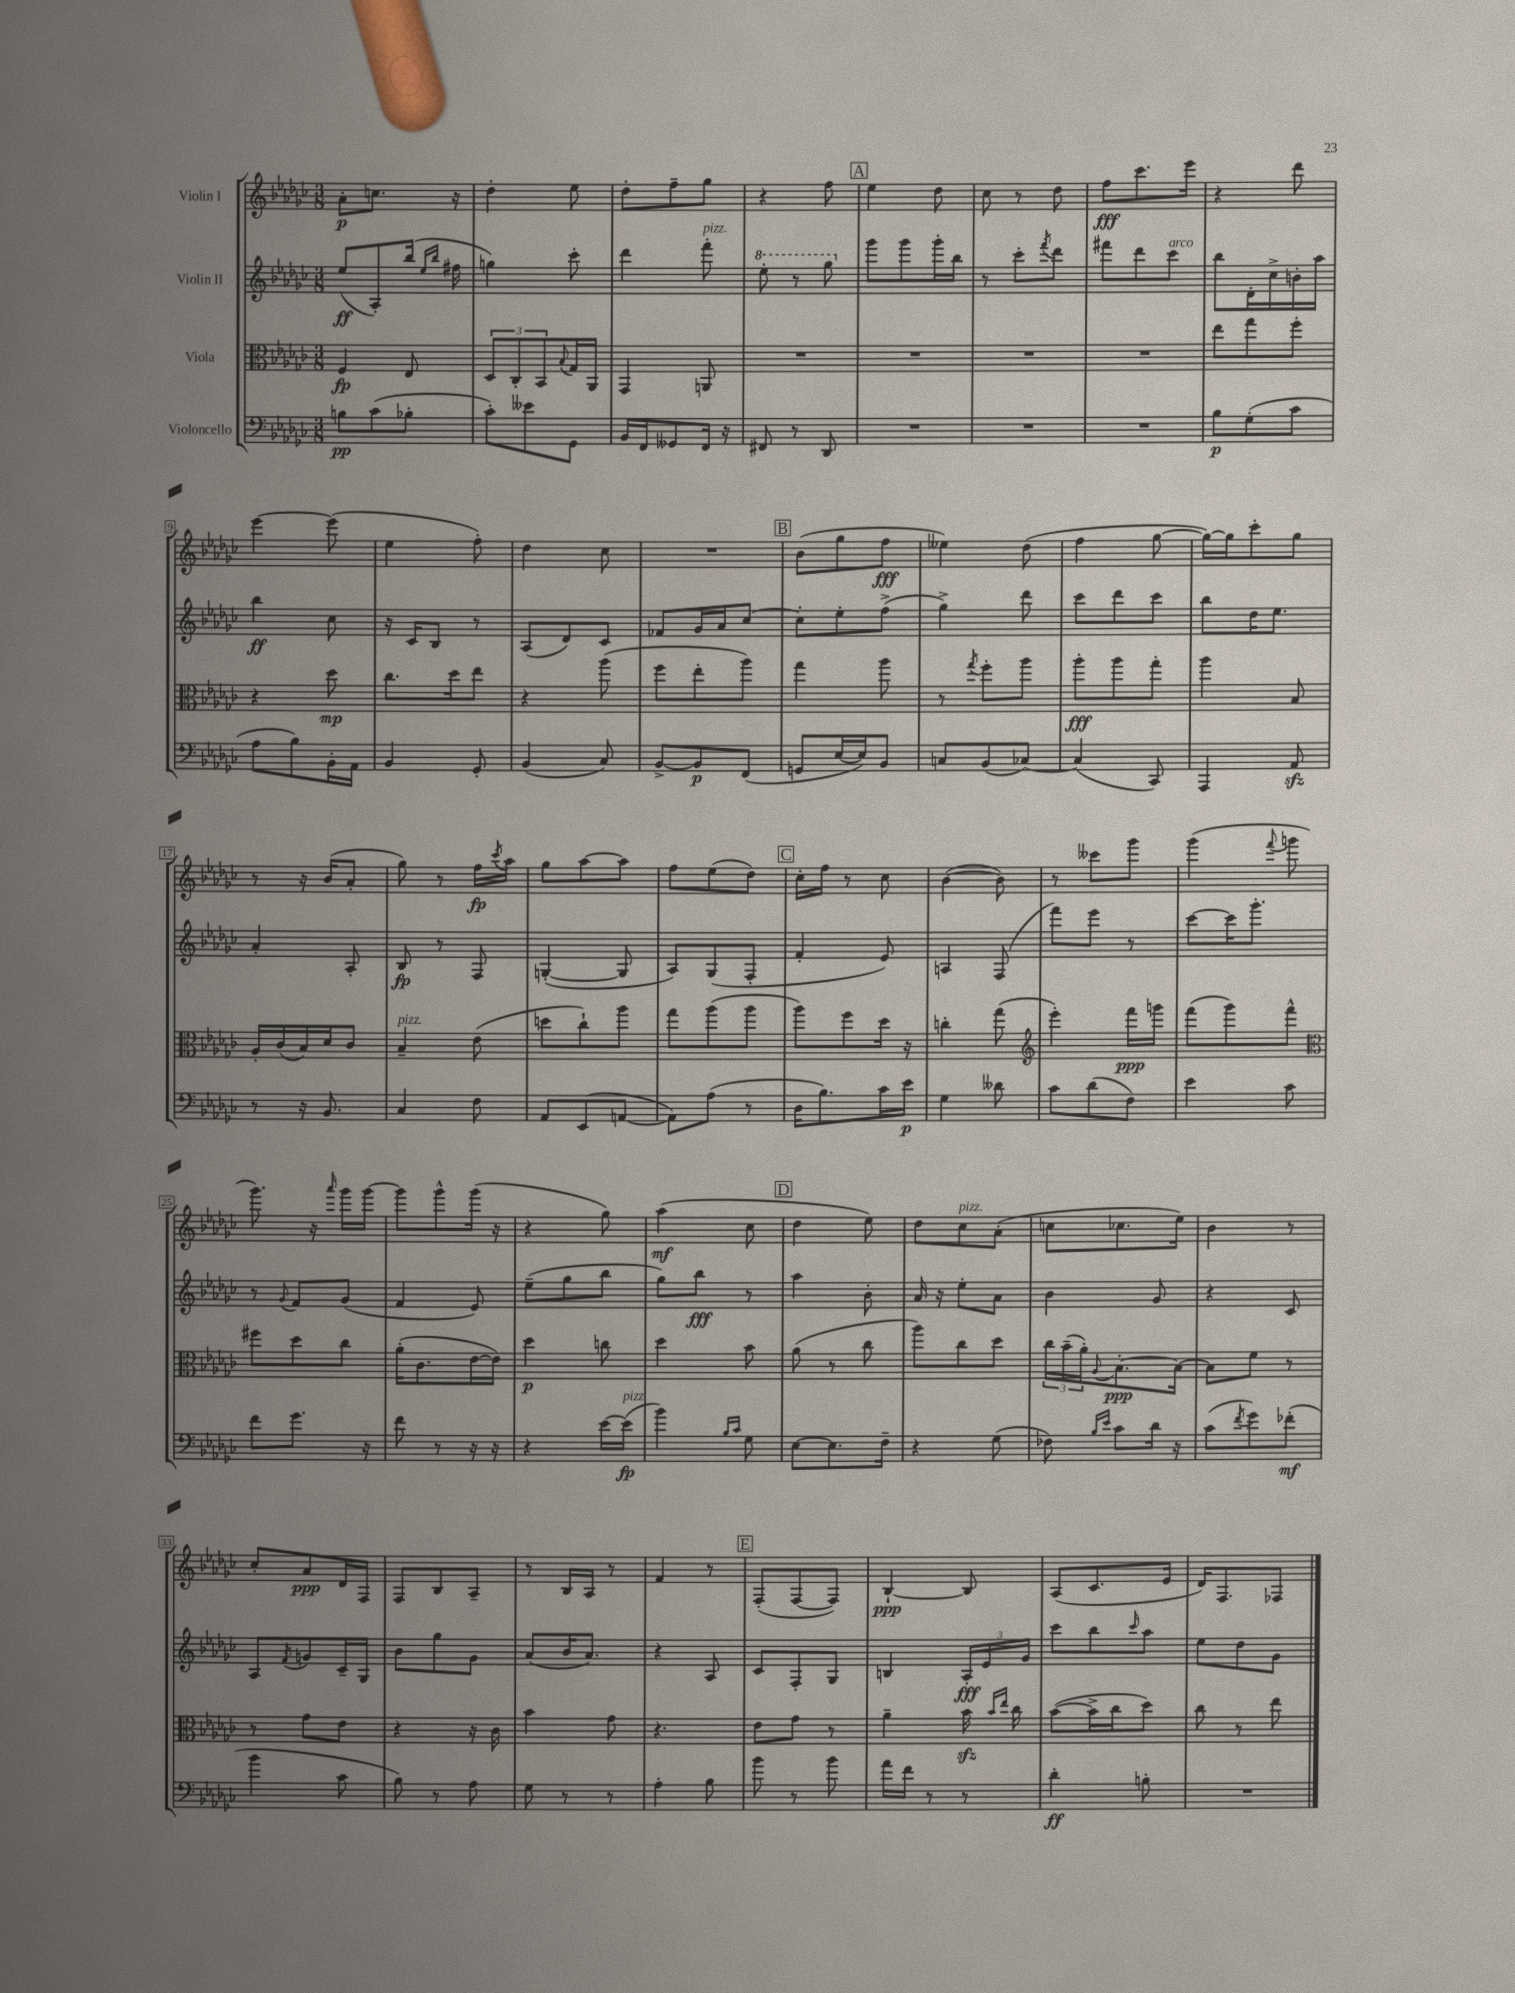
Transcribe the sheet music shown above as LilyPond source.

<<
\new StaffGroup <<
\new Staff = "s0" \with { instrumentName = "Violin I" } {
    \clef treble \key ges \major \numericTimeSignature \time 3/8
    aes'8-.\p c''8. r16 |
    des''4-. ees''8 |
    des''8-. f''8-- ges''8 |
    r4 f''8 |
    \mark \markup { \box "A" } ees''4 des''8 |
    ces''8 r8 des''8 |
    f''8\fff ces'''8. ees'''16 |
    r4 des'''8 |
    ees'''4~ ees'''8( |
    ees''4 f''8-.) |
    des''4 ces''8 |
    R4. |
    \mark \markup { \box "B" } bes'8( ges''8 f''8\fff |
    eeses''4) des''8( |
    f''4 ges''8~ |
    ges''16~) ges''16 ces'''8-. ges''8 |
    r8 r16 bes'16( aes'8-. |
    ges''8) r8 f''16\fp \acciaccatura { ces'''8 } aes''16 |
    ges''8 aes''8~ aes''8 |
    f''8 ees''8( des''8) |
    \mark \markup { \box "C" } ces''16-. f''16 r8 ces''8 |
    bes'4~( bes'8) |
    r8 ceses'''8 ges'''8 |
    ges'''4( \appoggiatura { f'''8 } g'''8 |
    ges'''8.) r16 \grace { aes'''16 } ges'''16 ges'''16~ |
    ges'''8 ges'''8-^ ges'''16( r16 |
    r4 ges''8) |
    aes''4\mf( ces''8 |
    \mark \markup { \box "D" } des''4 ees''8) |
    des''8 ces''8^\markup { \italic "pizz." } aes'8-.( |
    c''8 ces''8. ees''16) |
    bes'4 r8 |
    ces''8-. aes'8\ppp des'16 f16 |
    f8 bes8 aes8-- |
    r8 bes16 aes16 r8 |
    f'4 r8 |
    \mark \markup { \box "E" } f8-.( f8~ f8) |
    bes4~-!\ppp bes8 |
    aes8( ces'8. ees'16 |
    des'16) f8. fes8 \bar "|." |
}
\new Staff = "s1" \with { instrumentName = "Violin II" } {
    \clef treble \key ges \major \numericTimeSignature \time 3/8
    ees''8\ff( aes8-.) bes''16( \grace { ees''16 bes''16 } fis''16 |
    g''4) ces'''8-. |
    des'''4 f'''8-.^\markup { \italic "pizz." } |
    \ottava #1 ees'''8-. r8 ges'''8 \ottava #0 |
    \mark \markup { \box "A" } ges'''8 ges'''8 ges'''16-. bes''16 |
    r8 ces'''8-. \acciaccatura { f'''8 } des'''8 |
    fis'''8 des'''8 ces'''8^\markup { \italic "arco" } |
    bes''8 des'16-. ces''16-> b'16-. aes''16 |
    bes''4\ff ces''8 |
    r16 ces'16 bes8 r8 |
    aes8( des'8) ces'8 |
    fes'8 ges'16 aes'16 ces''8~ |
    \mark \markup { \box "B" } ces''8-. ees''8-. f''8->( |
    ges''4->) des'''8 |
    ces'''8 des'''8 ces'''8 |
    bes''8 des''16 ees''8. |
    aes'4-. aes8-. |
    bes8\fp r8 f8 |
    g4~-.( g8 |
    aes8) ges8( f8-. |
    \mark \markup { \box "C" } f'4-. ees'8) |
    a4 f8( |
    f'''8) ees'''8 r8 |
    ces'''8~ ces'''16 ges'''8.-. |
    r8 \appoggiatura { ges'8 } f'8 ges'8( |
    f'4 ees'8) |
    ees''8--( ges''8 bes''8 |
    ges''8) bes''8\fff r8 |
    \mark \markup { \box "D" } aes''4 bes'8-. |
    aes'16 r16 ees''8-. aes'8 |
    bes'4 ges'8 |
    r4 ces'8 |
    aes8 \acciaccatura { f'8 } g'8 ces'16-- ges16 |
    bes'8 ges''8 ges'8 |
    aes'8( bes'16 aes'8.) |
    r4 aes8 |
    \mark \markup { \box "E" } ces'8 f8-. ges8 |
    b4 \tuplet 3/2 { aes16-.\fff ees'16 ges'16 } |
    ces'''8 bes''8 \grace { ces'''16 } aes''8 |
    ees''8 des''8 ges'8 \bar "|." |
}
\new Staff = "s2" \with { instrumentName = "Viola" } {
    \clef alto \key ges \major \numericTimeSignature \time 3/8
    f4\fp ees8 |
    \tuplet 3/2 { des8 ces8-. bes,8 } \appoggiatura { bes8 } ges16 aes,16 |
    ges,4 a,8 |
    R4. |
    \mark \markup { \box "A" } R4. |
    R4. |
    R4. |
    ees''8 ges''8 f''8-. |
    r4 des''8\mp |
    ces''8. des''16 ees''8 |
    r4 aes''8( |
    f''8 ees''8-. aes''8) |
    \mark \markup { \box "B" } ges''4 aes''8 |
    r8 \acciaccatura { ges''8 } f''8-. aes''8 |
    aes''8-.\fff aes''8 ges''8-. |
    aes''4 bes8 |
    aes16-. ces'16( bes16) des'16 ces'8 |
    bes4--^\markup { \italic "pizz." } ees'8( |
    d''8 ces''8-!) aes''8 |
    ges''8 aes''8( aes''8 |
    \mark \markup { \box "C" } aes''8) f''8 des''16 r16 |
    c''4-. ges''8( |
    \clef treble ees'''4-.) f'''16\ppp g'''16 |
    f'''8( ges'''8) f'''8-^ |
    \clef alto fis''8 des''8 ces''8 |
    aes'16-.( ces'8. ees'16~ ees'16) |
    des''4\p c''8 |
    des''4 bes'8 |
    \mark \markup { \box "D" } aes'8( r8 ces''8 |
    aes''8) ces''8 des''8 |
    \tuplet 3/2 { ces''16 bes'16--( aes'16-.) } \appoggiatura { aes8 } bes8.~-.\ppp bes16~ |
    bes8 f'8 r8 |
    r8 ges'8 ees'8 |
    r4 r16 ces'16 |
    bes'4 ges'8 |
    r4. |
    \mark \markup { \box "E" } ees'8 ges'8 r8 |
    aes'4-- bes'16\sfz \grace { bes'16 ees''16 } ces''16 |
    bes'8~( bes'16-> ces''16 des''8) |
    ces''8 r8 ees''8 \bar "|." |
}
\new Staff = "s3" \with { instrumentName = "Violoncello" } {
    \clef bass \key ges \major \numericTimeSignature \time 3/8
    b8\pp ces'8( bes8-. |
    ces'8-.) eeses'8 ges,8 |
    bes,16 f,16 geses,8 f,16 r16 |
    fis,8 r8 des,8 |
    \mark \markup { \box "A" } R4. |
    R4. |
    R4. |
    bes8\p ges8-.( ces'8 |
    aes8 bes8) bes,16-. aes,16 |
    bes,4 ges,8-. |
    bes,4( ces8) |
    bes,8~-> bes,8\p f,8( |
    \mark \markup { \box "B" } g,8 ees16~ ees16) bes,8 |
    c8 bes,8( ces8~) |
    ces4( ces,8) |
    aes,,4 aes,8\sfz |
    r8 r16 bes,8. |
    ces4 f8 |
    aes,8 ees,8( a,8~ |
    a,8) aes8( r8 |
    \mark \markup { \box "C" } des16 bes8.) ces'16 ees'16\p |
    ges4 deses'8 |
    ces'8 des'8( f8) |
    ees'4 ces'8 |
    f'8 ges'8. r16 |
    f'8 r8 r16 r16 |
    r4 ees'16~ ees'16\fp^\markup { \italic "pizz." }( |
    bes'4) \grace { bes16 ces'16 } ges8 |
    \mark \markup { \box "D" } ees8~ ees8. f16-- |
    r4 ges8( |
    fes8) \grace { bes16 ees'16 } ces'8 des'16 r16 |
    ces'8( \acciaccatura { f'8 } ges'8) fes'8-.\mf( |
    bes'4 ces'8 |
    bes8) r8 aes8 |
    ges8 r8 r8 |
    aes4-. bes8 |
    \mark \markup { \box "E" } bes'8 r8 bes'8 |
    aes'16 f'16 r8 r8 |
    des'4-.\ff b8-. |
    R4. \bar "|." |
}
>>
>>
\layout { \context { \Score \override BarNumber.stencil = #(make-stencil-boxer 0.1 0.3 ly:text-interface::print) } }
